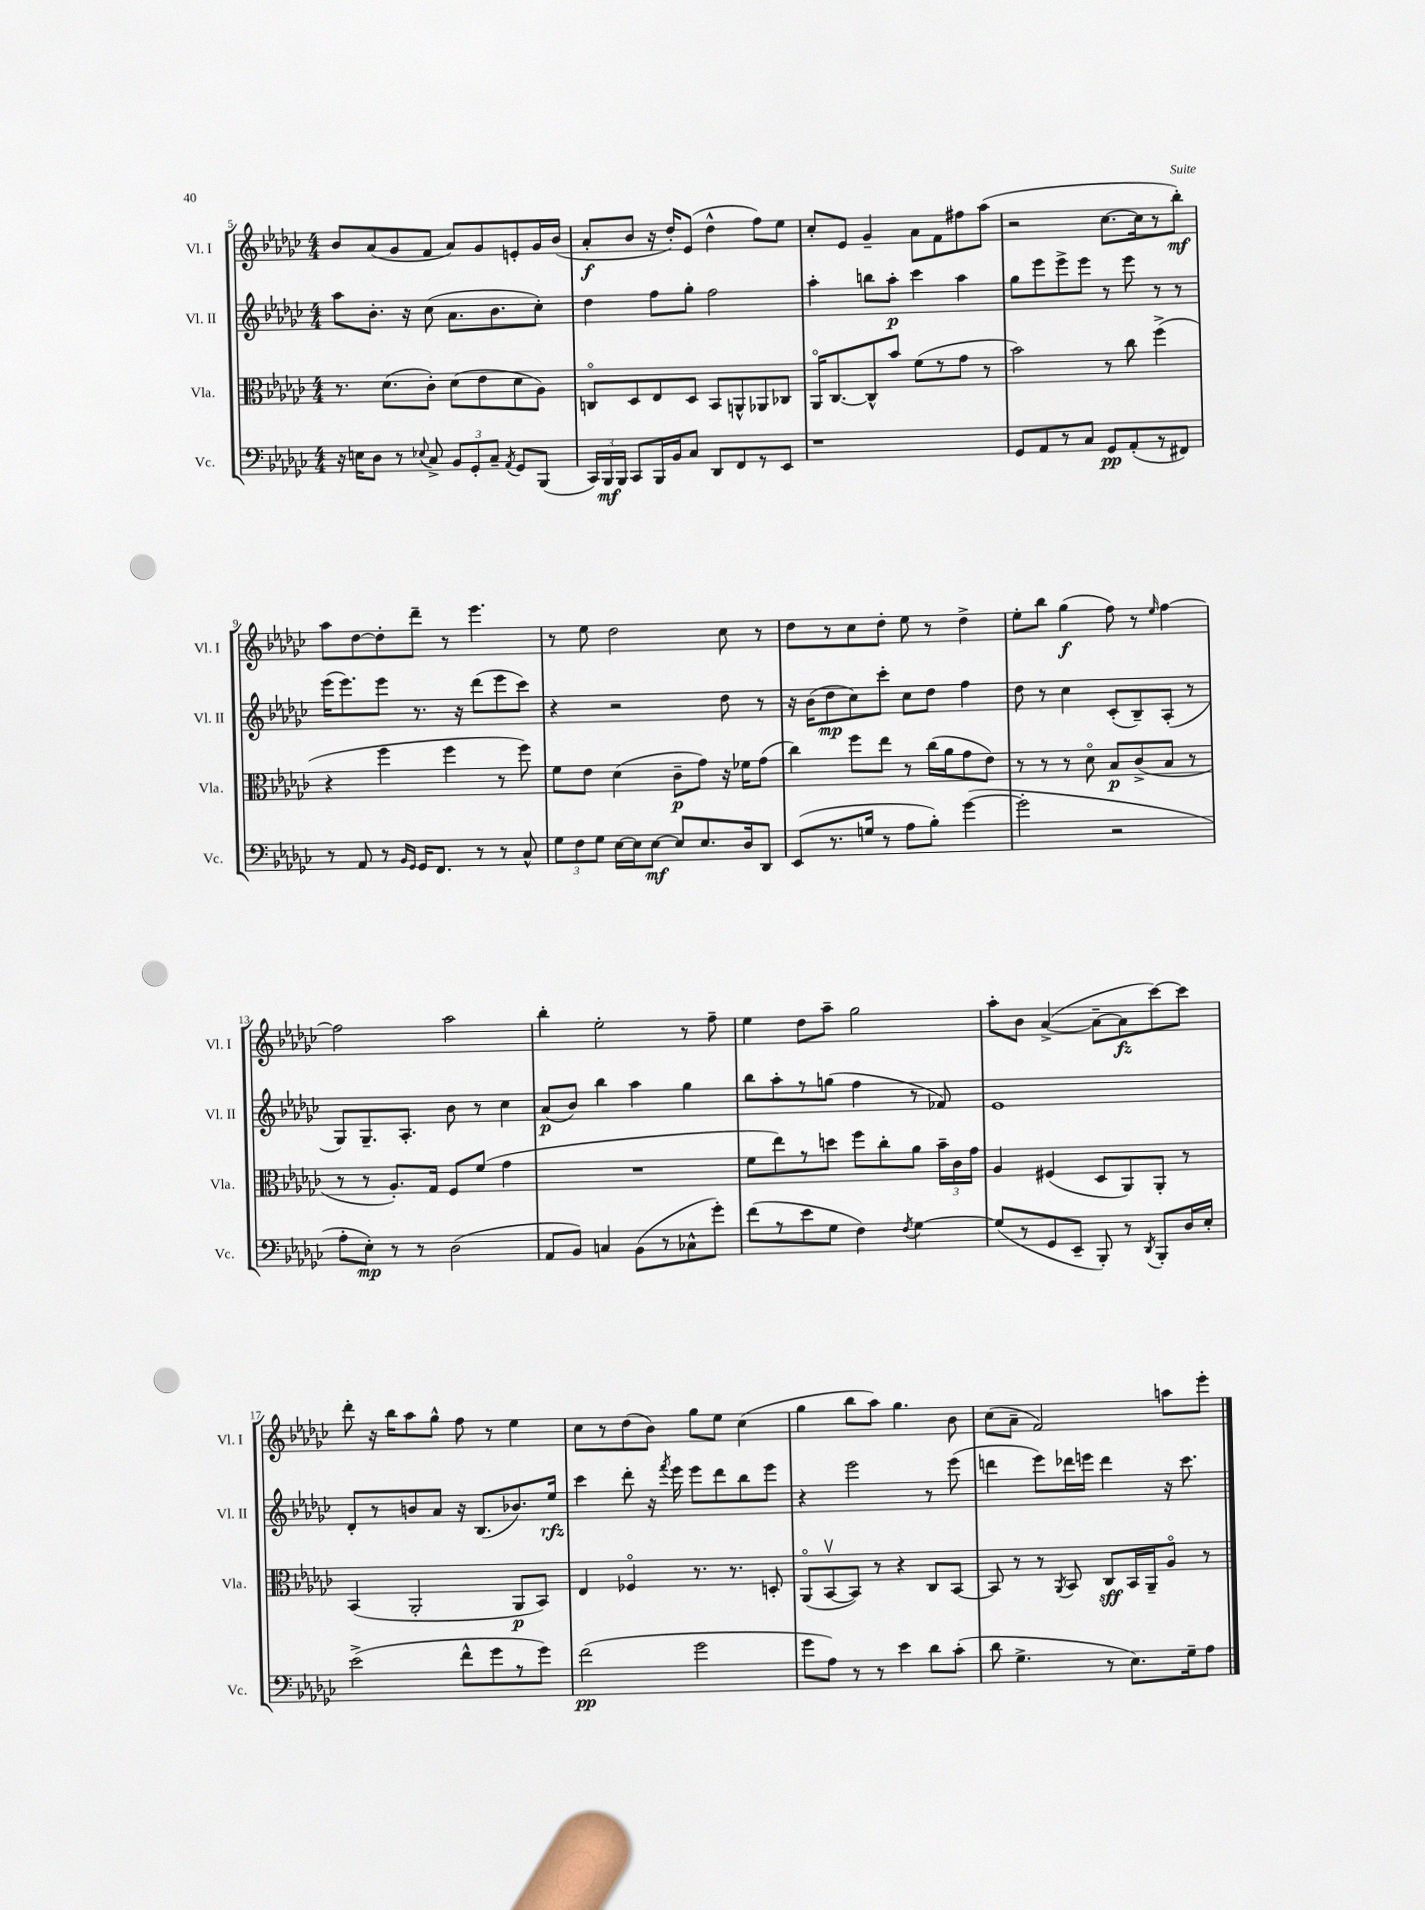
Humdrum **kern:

**kern	**kern	**kern	**kern
*staff4	*staff3	*staff2	*staff1
*clefF4	*clefC3	*clefG2	*clefG2
*k[b-e-a-d-g-c-]	*k[b-e-a-d-g-c-]	*k[b-e-a-d-g-c-]	*k[b-e-a-d-g-c-]
*M4/4	*M4/4	*M4/4	*M4/4
16r	8.r	8aa-\L	8b-/L
16E\LK	.	.	.
8D-\J	.	8.b-'\J	(8a-/
.	(8.d-\L	.	.
8r	.	.	8g-/
.	.	16r	.
8qqE-/	.	.	.
8C-^/	8c-'\J)	(8cc-\	8f/J
12BB-/L	(8d-\L	8.a-\L	8a-/L)
12GG-'/	.	.	.
.	8e-\	.	8g-/
12C-~/J	.	.	.
.	.	8.b-\	.
8qAA-/	.	.	.
8GG-/L	8d-\	.	8e'/
(8BBB-/J	8A-\J)	8cc-'\J)	16g-/L
.	.	.	(16b-/JJ
=	=	=	=
24CC-/LL)	8Co/L	4dd-\	8a-'/L
24BBB-/	.	.	.
24BBB-/JJ	.	.	.
8CC-/L	8D-/	.	8b-/J
16BBB-/L	8E-/	8ff\L	16r
16BB-/J	.	.	16dd-'/LK)
8C-/J	8D-/J	8gg-'\J	(8e-/J
8DD-/L	8BB-/L	2ff\	4dd-^^\
8FF/	8AA^^/	.	.
8r	8AA-/	.	8ff\L)
8EE-/J	8C-/J	.	8ee-\J
=	=	=	=
1r	16AA-o/LK	4aa-'\	8cc-'/L
.	[8.C-/	.	.
.	.	.	8e-/J
.	8C-^^/]	8bb\L	4g-~/
.	8b-/J	8aa-'\J	.
.	(8f\L	4ccc-\	8a-\L
.	8r	.	8f\
.	8g-\J	4aa-\	8ff#\
.	8r	.	(8aa-\J
=	=	=	=
8GG-/L	2b-\)	8gg-\L	2r
8AA-/	.	8eee-\	.
8r	.	8eee-^\	.
8C-/J	.	8eee-\J	.
8GG-/L	8r	8r	[8.cc-\L
(8AA-'/	8cc-\	8eee-\	.
.	.	.	16cc-\]k
8r	(4ff^\	8r	8r
8FF#/J)	.	8r	8bb-'\J)
=	=	=	=
8r	4r	(16eee-\LK	8aa-\L
.	.	8.eee-\)	.
8AA-/	.	.	[8dd-\
8r	4ff\	8eee-\J	8dd-'\]
16qqBB-/LL	.	.	.
16qqGG-/JJ	.	.	.
16GG-/LK	.	8.r	8ddd-~\J
8.FF/J	.	.	.
.	4ff\	.	8r
.	.	16r	.
8r	.	(8ddd-\L	4.eee-\
8r	8r	8eee-\	.
8C-^^/	8ff\)	8ccc-\J)	.
=	=	=	=
12G-\L	8f\L	4r	8r
12F\	.	.	.
.	8e-\J	.	8ee-\
12G-\J	.	.	.
[16E-\LL	(4d-\	2r	2dd-\
16E-\]J	.	.	.
[8E-\J	.	.	.
8E-/]L	8c-~\L	.	.
8.E-/	8g-\J)	.	.
.	16r	8dd-\	8cc-\
16D-/k	16f-\LK	.	.
8DD-/J	(8g-\J	8r	8r
=	=	=	=
(8EE-/L	4cc-\)	16r	8dd-\L
.	.	(16b-\LK	.
8.r	.	8dd-\	8r
.	8ff\L	8cc-\)	8cc-\
16G/Jk	.	.	.
8r	8ee-\J	8ccc-'\J	8dd-'\J
8A-\L	8r	8cc-\L	8ee-\
8B-'\J)	(16cc-\LL	8dd-\J	8r
.	16a-\J	.	.
([4g-\	8g-\	4ff\	4dd-^\
.	8e-\J)	.	.
=	=	=	=
2g-'\]	8r	8dd-\	8ee-'\L
.	8r	8r	8bb-\J
.	8r	4cc-\	(4gg-\
.	8d-o\	.	.
2r	8B-/L	(8c-'/L	8ff\)
.	(8c-^/	8B-~/)	8r
.	.	.	16qqee-/
.	8B-/J	(8A-'/J	[4ff\
.	8r	8r	.
=	=	=	=
8A-'\L	8r	8G-/L)	2ff\]
8E-'\J)	8r	8.G-~/	.
8r	8.A-'/L)	.	.
.	.	8.A-'/J	.
8r	.	.	.
.	16G-/Jk	.	.
(2D-\	8F/L	8b-\	2aa-\
.	(8f/J	8r	.
.	4g-\	4cc-\	.
=	=	=	=
8AA-/L	1r	(8a-/L	4bb-'\
8BB-/J)	.	8b-/J)	.
4C/	.	4bb-\	2ee-'\
(8BB-\L	.	4aa-\	.
8r	.	.	.
8C-^^\	.	4gg-\	8r
8g-'\J)	.	.	8ff~\
=	=	=	=
(8f\L	8f\L	8bb-\L	4ee-\
8r	8ee-\)	8aa-'\	.
8e-\	8r	8r	8dd-\L
8G-\J	8dd\J	(8gg\J	8aa-~\J
4F\)	8ff\L	4ff\	2gg-\
.	8cc-'\	.	.
8qF/	.	.	.
[4G-\	8a-\J	8r	.
.	24b-~\LL	8f-/)	.
.	24c-\	.	.
.	24g-\JJ	.	.
=	=	=	=
(8G-/]L	4A-/	1e-	8aa-'\L
8r	.	.	8b-\J
8GG-/	(4F#/	.	([4a-^/
8EE-~/J	.	.	.
8BBB-'/)	8D-/L	.	8a-~\_L
8r	8AA-/)	.	8a-\]
8qDD-/	.	.	.
8BBB-'/L	8AA-'/J	.	[8ccc-\)
16D-/L	8r	.	8ccc-\]J
16E-'/JJ	.	.	.
=	=	=	=
(2e-^\	(4BB-/	8d-'/L	8ddd-'\
.	.	8r	16r
.	.	.	16bb-\LK
.	2AA-'/	8b/	8aa-\
.	.	8a-/J	8gg-^^\J
8f^^\L	.	16r	8ff\
.	.	(8.B-/L	.
8g-\	.	.	8r
8r	8AA-/L	8.b-/)	4ee-\
8g-\J)	8BB-/J)	.	.
.	.	16ee-/Jk	.
=	=	=	=
(2f\	4E-/	4ccc-\	8cc-\L
.	.	.	8r
.	4F-o/	8ddd-'\	(8dd-\
.	.	16r	8b-\J)
.	.	8qfff/	.
.	.	16eee-\	.
2g-\	8.r	8eee-\L	8gg-\L
.	.	8ddd-\	8ee-\J
.	8.r	.	.
.	.	8bb-\	(4cc-\
.	8D'/	8eee-\J	.
=	=	=	=
8g-\L	(8AA-o/L	4r	4gg-\
8A-\J)	[8BB-v/	.	.
8r	8BB-/]J)	2eee-\	8bb-\L
8r	8r	.	8aa-\J)
4e-\	4r	.	4.gg-\
8d-\L	8C-/L	8r	.
(8c-'\J	[8BB-/J	(8eee-\	8b-\
=	=	=	=
8d-\	8BB-/]	4ddd\	(8cc-\L
4.G-^\	8r	.	8a-~\J
.	8r	8eee-\L)	2f/)
.	8qAA-/	.	.
.	8BB-/	16ddd-\L	.
.	.	16eee\JJ	.
8r	8C-/L	4ddd-\	.
8.E-\L)	16BB-/L	.	.
.	16AA-~/J	.	.
.	8A-o/J	16r	8aa\L
16G-~\k	.	8.ccc-\	.
8A-\J	8r	.	8eee-'\J
==	==	==	==
*-	*-	*-	*-
